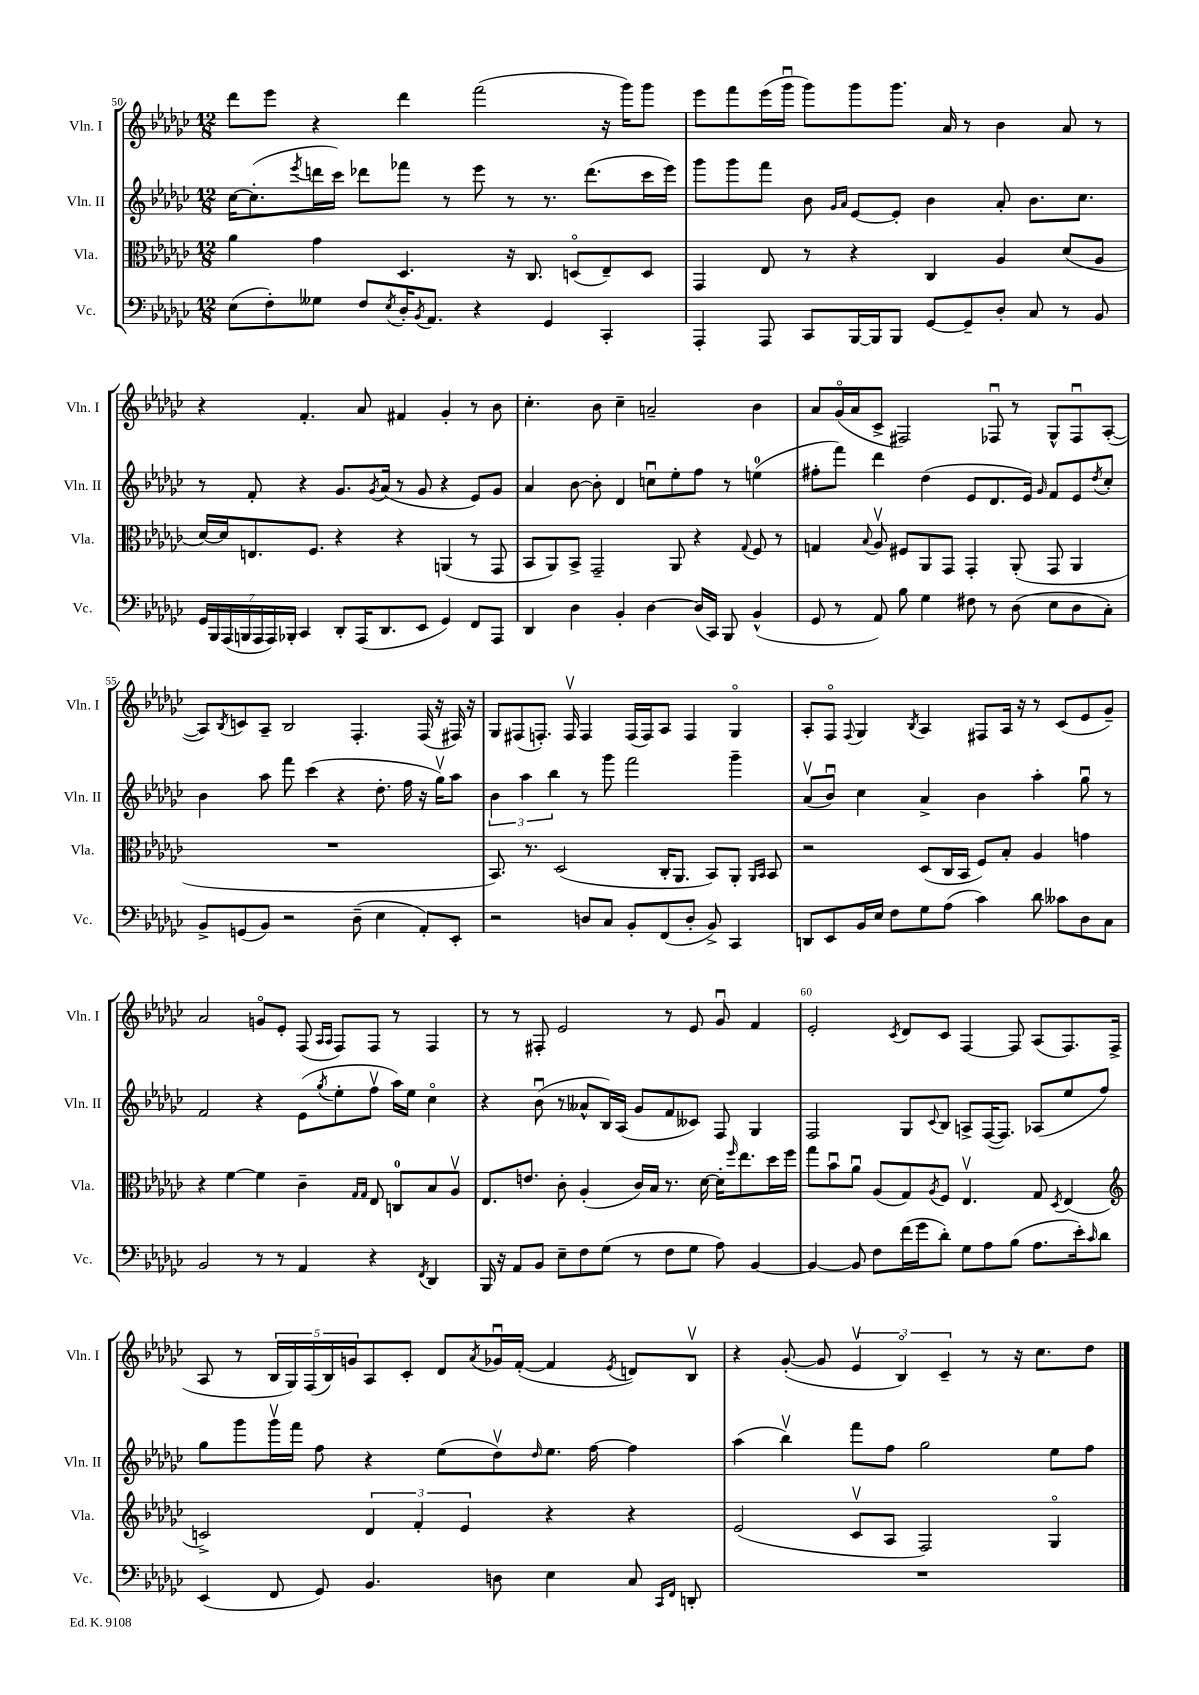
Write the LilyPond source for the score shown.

<<
\new StaffGroup <<
\new Staff = "s0" \with { instrumentName = "Vln. I" shortInstrumentName = "Vln. I" } {
    \clef treble \key ges \major \numericTimeSignature \time 12/8
    des'''8 ees'''8 r4 des'''4 f'''2( r16 ges'''16) ges'''8 |
    ees'''8 f'''8 ees'''16( ges'''16\downbow ges'''8) ges'''8 ges'''8. aes'16 r8 bes'4 aes'8 r8 |
    r4 f'4.-. aes'8 fis'4 ges'4-. r8 bes'8 |
    ces''4.-. bes'8 ces''4-- a'2-- bes'4 |
    aes'8 ges'16\flageolet( aes'16 ces'8-> fis2) fes8\downbow r8 ges8-^ fes8\downbow aes8~-.( |
    aes8) \acciaccatura { bes8 } c'8 aes8-- bes2 f4.-. f16( r16 fis16) r16 |
    ges8 fis8( f8.-.) f16\upbow f4 f16( f16) aes8 f4 ges4\flageolet |
    aes8-. f8\flageolet \appoggiatura { f8 } ges4 \acciaccatura { bes8 } aes4 fis8 aes16 r16 r8 ces'8( ees'8 ges'8--) |
    aes'2 g'8\flageolet ees'8-. f8( \grace { aes16 aes16 } f8) f8 r8 f4 |
    r8 r8 fis8-. ees'2 r8 ees'8 ges'8\downbow f'4 |
    ees'2-. \acciaccatura { ces'8 } des'8 ces'8 f4~ f8 aes8( f8.) f16->( |
    aes8 r8 \tuplet 5/4 { bes16 ges16) f16( bes16) g'16 } aes8 ces'8-. des'8 \acciaccatura { aes'8 } ges'16\downbow f'16~-.( f'4 \acciaccatura { ees'8 } d'8) bes8\upbow |
    r4 ges'8~-.( ges'8 \tuplet 3/2 { ees'4\upbow bes4\flageolet) ces'4-- } r8 r16 ces''8. des''8 \bar "|." |
}
\new Staff = "s1" \with { instrumentName = "Vln. II" shortInstrumentName = "Vln. II" } {
    \clef treble \key ges \major \numericTimeSignature \time 12/8
    ces''16~ ces''8.-.( \acciaccatura { ees'''8 } d'''16 ces'''16) des'''8 fes'''8 r8 ees'''8 r8 r8. des'''8.( ces'''16 ees'''16) |
    ges'''8 ges'''8 f'''8 bes'8 \grace { ges'16 aes'16 } ees'8~ ees'8-. bes'4 aes'8-. bes'8. ces''8. |
    r8 f'8-. r4 ges'8. \acciaccatura { ges'8 } aes'16( r8 ges'8 r4 ees'8) ges'8 |
    aes'4 bes'8~ bes'8-. des'4 c''8\downbow ees''8-. f''8 r8 e''4-0( |
    fis''8-. f'''8) des'''4 des''4( ees'8 des'8. ees'16) \grace { ges'16 } f'8 ees'8 \acciaccatura { des''8 } ces''8-. |
    bes'4 aes''8 f'''8 ces'''4( r4 des''8.-. f''16 r16 ges''16\upbow) aes''8 |
    \tuplet 3/2 { bes'4 aes''4 bes''4 } r8 ges'''8 f'''2 ges'''4-- |
    aes'8\upbow( bes'8\downbow) ces''4 aes'4-> bes'4 aes''4-. ges''8\downbow r8 |
    f'2 r4 ees'8( \acciaccatura { ges''8 } ees''8-. f''8\upbow aes''16) ees''16 ces''4\flageolet |
    r4 bes'8\downbow( r8 aeses'8-^ bes16) aes16( ges'8 f'8 ceses'8) f8 ges4 |
    f2 ges8 \appoggiatura { ces'8 } bes8 a8-> f16~( f8.) aes8( ees''8 f''8) |
    ges''8 ges'''8 ges'''16\upbow f'''16 f''8 r4 ees''8( des''8\upbow) \grace { des''16 } ees''8. f''16~ f''4 |
    aes''4( bes''4\upbow) f'''8 f''8 ges''2 ees''8 f''8 \bar "|." |
}
\new Staff = "s2" \with { instrumentName = "Vla." shortInstrumentName = "Vla." } {
    \clef alto \key ges \major \numericTimeSignature \time 12/8
    aes'4 ges'4 des4. r16 ces8. d8\flageolet( ees8--) d8 |
    ges,4 ees8 r8 r4 ces4 aes4 des'8( aes8 |
    des'16~) des'16 e8. f8. r4 r4 a,4( r8 ges,8 |
    bes,8 aes,8) bes,8-> ges,2-- aes,8 r4 \appoggiatura { ges8 } f8 r8 |
    g4 \appoggiatura { bes8 } aes8\upbow fis8 aes,8 ges,8 ges,4-. aes,8-.( ges,8 aes,4 |
    R1. |
    bes,8.) r8. des2( ces16-. aes,8. bes,8) aes,8-. \grace { aes,16 bes,16 } bes,8 |
    r2 des8( ces16 bes,16 f8) bes8-. aes4 g'4 |
    r4 f'4~ f'4 ces'4-- \grace { ges16 ges16 } ees8 c8-0 bes8 aes8\upbow |
    ees8. e'8. ces'8-. aes4-.( ces'16) bes16 r8. des'16~ des'16-. \grace { f''16 } ees''8. des''16 f''16 |
    ges''8 bes'8\downbow aes'8\downbow aes8( ges8) \acciaccatura { aes8 } f8 ees4.\upbow ges8 \acciaccatura { des8 } ees4( |
    \clef treble c'2->) \tuplet 3/2 { des'4 f'4-. ees'4 } r4 r4 |
    ees'2( ces'8\upbow aes8 f2) ges4\flageolet \bar "|." |
}
\new Staff = "s3" \with { instrumentName = "Vc." shortInstrumentName = "Vc." } {
    \clef bass \key ges \major \numericTimeSignature \time 12/8
    ees8( f8-.) geses8 f8 \acciaccatura { ees8 } des16-. \acciaccatura { bes,8 } aes,8. r4 ges,4 ces,4-. |
    aes,,4-. aes,,8 ces,8 bes,,16~ bes,,16 bes,,8 ges,8~ ges,8-- des8-. ces8 r8 bes,8 |
    \tuplet 7/4 { ges,16 bes,,16 aes,,16( b,,16 aes,,16 aes,,16) bes,,16-. } ces,4 des,8-. aes,,16( des,8. ees,8 ges,4) f,8 aes,,8 |
    des,4 des4 bes,4-. des4~ des16( ces,16) bes,,8 bes,4-^( |
    ges,8 r8 aes,8) bes8 ges4 fis8 r8 des8( ees8 des8 ces8-.) |
    bes,8-> g,8( bes,8) r2 des8--( ees4 aes,8-.) ees,8-. |
    r2 d8 ces8 bes,8-. f,8( d8-. bes,8->) ces,4 |
    d,8 ees,8 bes,16 ees16 f8 ges8 aes8( ces'4) des'8 ceses'8 des8 ces8 |
    bes,2 r8 r8 aes,4 r4 \acciaccatura { f,8 } des,4 |
    bes,,16 r16 aes,8 bes,8 ees8-- f8 ges8( r8 f8 ges8 aes8) bes,4~ |
    bes,4~ bes,8 f8 f'16( ges'16 des'8-.) ges8 aes8 bes8( aes8. ees'16-.) \grace { ces'16 } des'8 |
    ees,4( f,8 ges,8) bes,4. d8 ees4 ces8 \grace { ces,16 f,16 } d,8-. |
    R1. \bar "|." |
}
>>
>>
\layout { \context { \Score currentBarNumber = #50 \override BarNumber.break-visibility = ##(#f #t #t) barNumberVisibility = #(every-nth-bar-number-visible 5) } }
